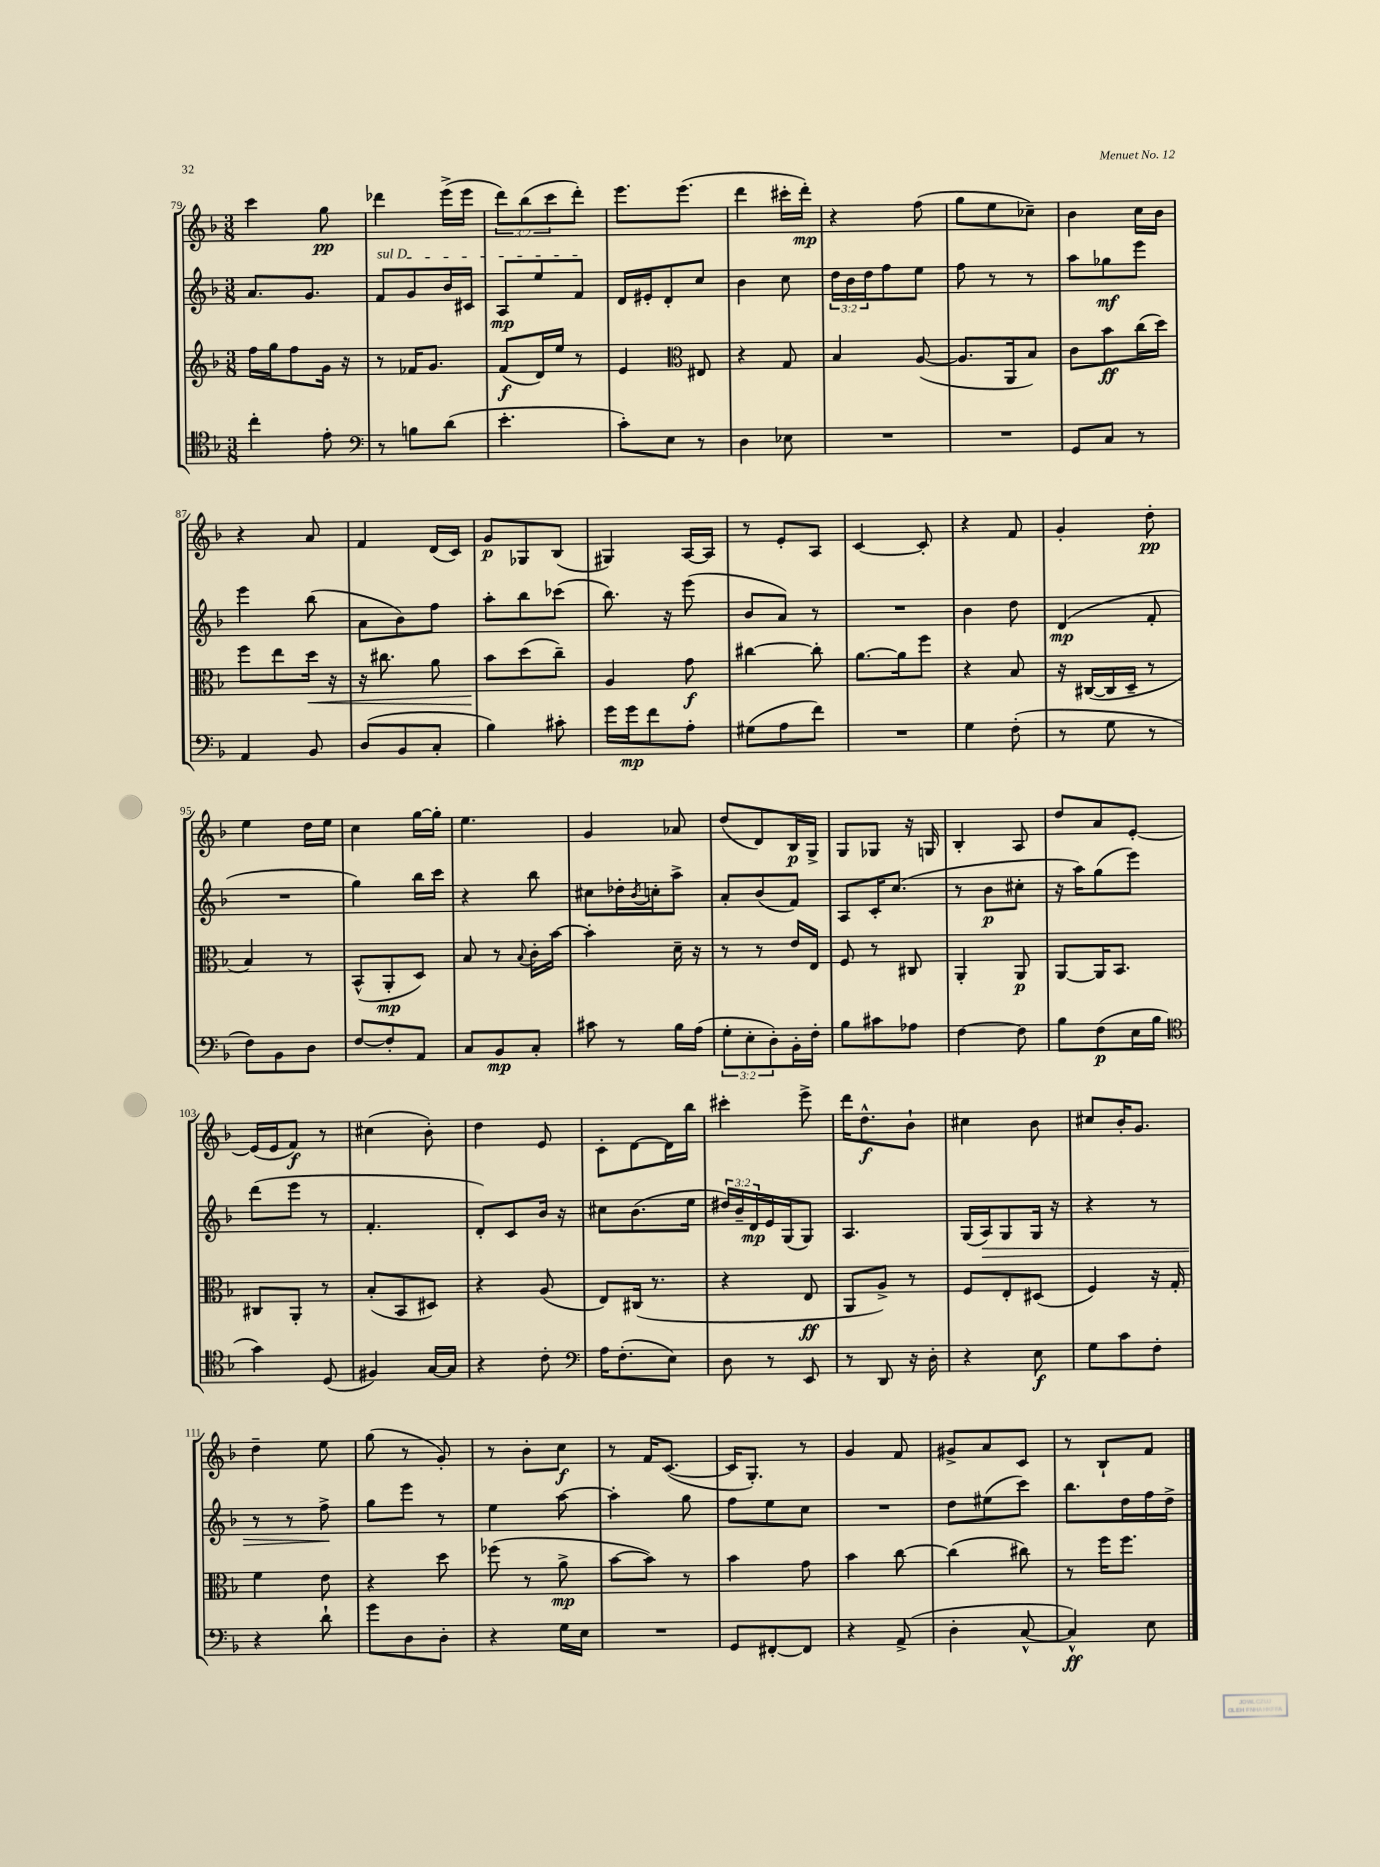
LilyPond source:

<<
\new StaffGroup <<
\new Staff = "s0" {
    \clef treble \key f \major \numericTimeSignature \time 3/8 \override Staff.TupletNumber.text = #tuplet-number::calc-fraction-text
    c'''4 g''8\pp |
    des'''4 e'''16->( e'''16 |
    \tuplet 3/2 { d'''8) bes''8( c'''8 } d'''8-.) |
    e'''8. e'''8.( |
    d'''4 cis'''16-. d'''16-.\mp) |
    r4 f''8( |
    g''8 e''8 ces''8--) |
    bes'4 c''16 bes'16 |
    r4 a'8 |
    f'4 d'16( c'16) |
    g'8\p ges8 bes8( |
    gis4) a16~ a16 |
    r8 e'8-. a8 |
    c'4~ c'8-. |
    r4 f'8 |
    g'4-. d''8-.\pp |
    e''4 d''16 e''16 |
    c''4 g''16~ g''16-. |
    e''4. |
    g'4 aes'8 |
    d''8( d'8) bes16\p g16-> |
    g8 ges8 r16 g16 |
    bes4-. a8 |
    d''8 a'8 e'8~-. |
    e'16( e'16 f'8\f) r8 |
    cis''4( bes'8-.) |
    d''4 e'8 |
    c'8-. d'8~ d'16 bes''16 |
    cis'''4-. e'''8-> |
    d'''16 d''8.-^\f bes'8-! |
    cis''4 bes'8 |
    cis''8 bes'16-. g'8. |
    d''4-- e''8 |
    g''8( r8 g'8-.) |
    r8 bes'8-. c''8\f |
    r8 f'16 c'8.~( |
    c'16 g8.-.) r8 |
    g'4 f'8 |
    gis'8-> a'8 c'8 |
    r8 bes8-! f'8 \bar "|." |
}
\new Staff = "s1" {
    \clef treble \key f \major \numericTimeSignature \time 3/8 \override Staff.TupletNumber.text = #tuplet-number::calc-fraction-text
    a'8. g'8. |
    \once \override TextSpanner.bound-details.left.text = \markup { \italic "sul D" } f'8\startTextSpan g'8 bes'16 cis'16 |
    a8\mp e''8 f'8\stopTextSpan |
    d'16 eis'16-. d'8-. c''8 |
    bes'4 c''8 |
    \tuplet 3/2 { d''16 bes'16 d''16 } f''8 e''8 |
    f''8 r8 r8 |
    a''8 ges''8\mf e'''8 |
    e'''4 bes''8( |
    a'8 bes'8) f''8 |
    a''8-. bes''8 ces'''8( |
    bes''8.) r16 e'''8( |
    bes'8 a'8) r8 |
    R4. |
    bes'4 d''8 |
    d'4\mp( f'8-. |
    R4. |
    g''4) bes''16 c'''16 |
    r4 bes''8 |
    cis''8 des''16-. \acciaccatura { bes'8 } c''16-. a''8-> |
    a'8-. bes'8( f'8) |
    a8 c'16-. c''8.( |
    r8 bes'8\p cis''8-. |
    r16 a''16) g''8( e'''8) |
    d'''8( e'''8 r8 |
    f'4.-. |
    d'8-.) c'8 bes'16 r16 |
    cis''8 bes'8.( e''16 |
    \tuplet 3/2 { dis''16) bes'16-- d'16\mp } e'16 g16( g8) |
    a4. |
    g16( a16\>) g8 g16 r16 |
    r4 r8 |
    r8 r8 f''8->\! |
    g''8 e'''8 r8 |
    e''4 a''8~ |
    a''4-. g''8 |
    f''8 e''8 c''8 |
    R4. |
    d''8 eis''8( c'''8) |
    bes''8. d''16 f''16 d''16-> \bar "|." |
}
\new Staff = "s2" {
    \clef treble \key f \major \numericTimeSignature \time 3/8
    f''16 g''16 f''8 g'16 r16 |
    r8 fes'16 g'8. |
    f'8\f( d'16) e''16 r8 |
    e'4 \clef alto eis8 |
    r4 g8 |
    bes4 a8~( |
    a8. a,16 bes8) |
    c'8 bes'8\ff c''16( d''16) |
    f''8 e''8 d''16\< r16 |
    r16 cis''8. a'8 |
    bes'8\! d''8( c''8--) |
    a4 g'8\f |
    cis''4~ cis''8-. |
    a'8.~ a'16 f''8 |
    r4 bes8 |
    r16 cis16~( cis16 d16-- r8 |
    bes4) r8 |
    bes,8-^( a,8-.\mp d8) |
    bes8 r8 \appoggiatura { bes8 } c'16-. bes'16~ |
    bes'4-. d'16-- r16 |
    r8 r8 e'16 e16 |
    f8 r8 cis8 |
    a,4-. a,8\p |
    a,8~ a,16 bes,8. |
    cis8 a,8-. r8 |
    bes8-.( bes,8 dis8) |
    r4 a8( |
    e8) cis16( r8. |
    r4 e8\ff |
    a,8 a8->) r8 |
    f8 e8-. dis8( |
    f4) r16 g16-. |
    f'4 e'8 |
    r4 d''8 |
    fes''8( r8 a'8->\mp |
    bes'8~ bes'8) r8 |
    bes'4 g'8 |
    bes'4 c''8~ |
    c''4( cis''8) |
    r8 f''16 f''8. \bar "|." |
}
\new Staff = "s3" {
    \clef tenor \key f \major \numericTimeSignature \time 3/8 \override Staff.TupletNumber.text = #tuplet-number::calc-fraction-text
    c''4-. e'8-. |
    \clef bass r8 b8 d'8( |
    e'4.-. |
    c'8-.) e8 r8 |
    d4 ees8 |
    R4. |
    R4. |
    g,8 c8 r8 |
    a,4 bes,8 |
    d8( bes,8 c8-. |
    bes4) cis'8-. |
    g'16 g'16\mp f'8 a8-. |
    gis8( a8 f'8) |
    R4. |
    g4 f8-.( |
    r8 g8 r8 |
    f8) bes,8 d8 |
    f8~ f8-. a,8 |
    c8 bes,8\mp c8-. |
    cis'8 r8 bes16 a16( |
    \tuplet 3/2 { g8-. e8-. d8-.) } bes,16-. f16-. |
    bes8 cis'8 aes8 |
    f4~ f8 |
    bes8 f8\p( e16 bes16 |
    \clef tenor g'4) d8( |
    fis4) g16~ g16 |
    r4 c'8-. |
    \clef bass a16 f8.-.( e8) |
    d8 r8 e,8 |
    r8 d,8 r16 d16-. |
    r4 e8\f |
    g8 c'8 f8-. |
    r4 d'8-! |
    g'8 d8 d8-. |
    r4 g16 e16 |
    R4. |
    g,8 fis,8~-. fis,8 |
    r4 a,8->( |
    d4-. c8~-^ |
    c4-^\ff) e8 \bar "|." |
}
>>
>>
\layout { \context { \Score currentBarNumber = #79 } }
